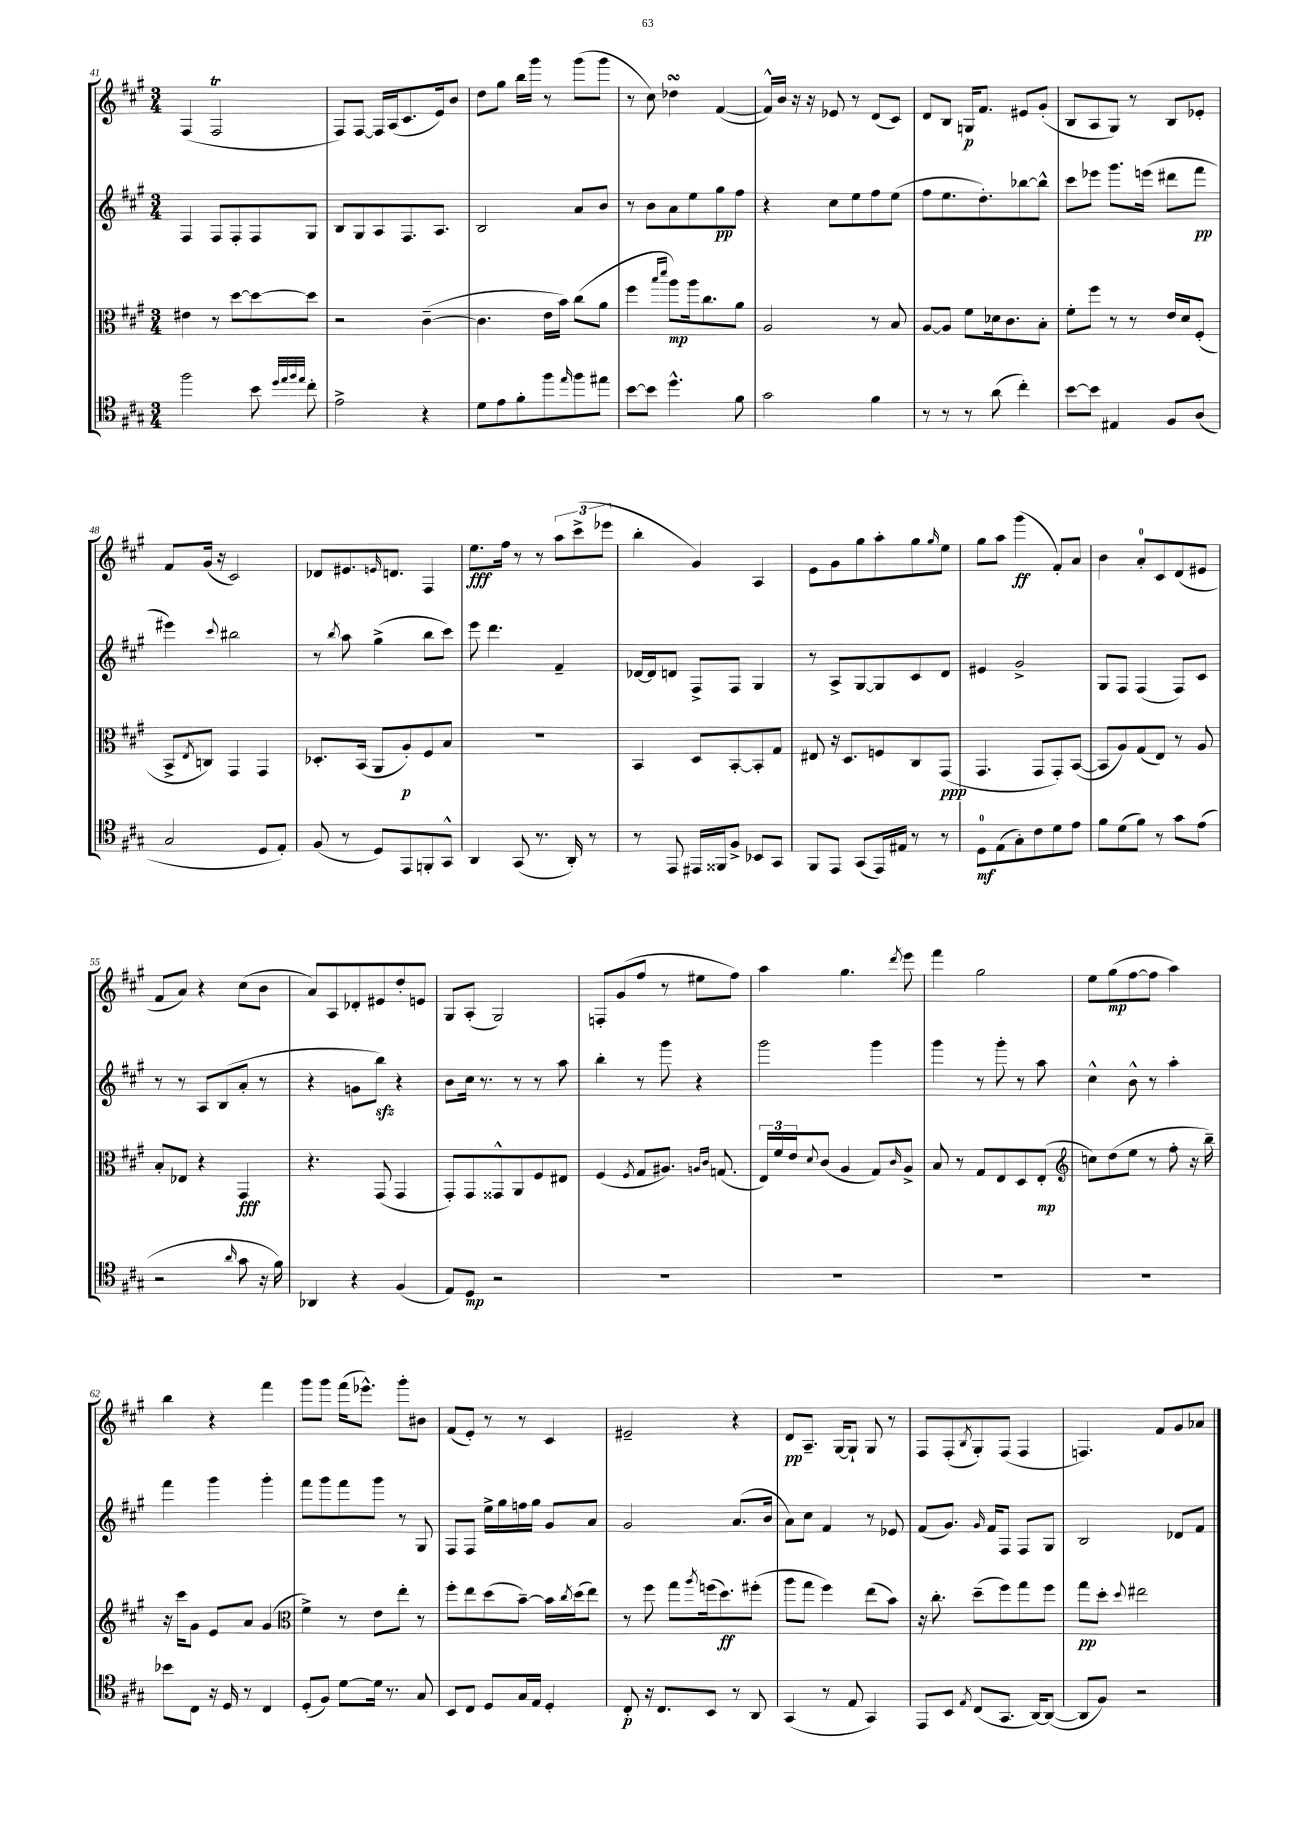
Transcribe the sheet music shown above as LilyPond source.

<<
\new StaffGroup <<
\new Staff = "s0" {
    \clef treble \key a \major \numericTimeSignature \time 3/4
    fis4( fis2\trill |
    fis8) fis8~ fis16 a16( cis'8. e'16) b'8 |
    d''8 gis''8 b''16 gis'''16 r8 gis'''8( gis'''8 |
    r8 cis''8) des''4\turn fis'4~( |
    fis'16-^) b'16 r16 r16 ees'8 r8 d'8( cis'8) |
    d'8 b8 g16\p fis'8. eis'8 gis'8-.( |
    b8 a8 gis8) r8 b8 ees'8-. |
    fis'8 gis'16( r16 cis'2) |
    des'8 eis'8. \grace { e'16 } d'8. fis4 |
    e''8.\fff fis''16 r8 r8 \tuplet 3/2 { a''8 cis'''8->( ees'''8 } |
    b''4-. gis'4) a4 |
    e'8 gis'8 gis''8 a''8-. gis''8 \grace { gis''16 } e''8 |
    gis''8 a''8 gis'''4\ff( fis'8-.) a'8 |
    b'4 a'8-0-. cis'8 d'8( eis'8 |
    fis'8 a'8) r4 cis''8( b'8 |
    a'8) a8 des'8-. eis'8 d''8-. e'8 |
    gis8 a8-.( gis2) |
    f8-. gis'8( fis''8 r8 eis''8 fis''8) |
    a''4 gis''4. \acciaccatura { d'''8 } e'''8 |
    fis'''4 gis''2 |
    e''8 gis''8\mp( fis''8~ fis''8 a''4) |
    b''4 r4 fis'''4 |
    gis'''8 gis'''8 fis'''16( ees'''8.-^) gis'''8-. bis'8 |
    fis'8( e'8-.) r8 r8 cis'4 |
    eis'2-- r4 |
    d'8\pp a8.-- gis16~ gis8-! gis8 r8 |
    fis8 fis8-.( \acciaccatura { b8 } gis8-.) fis8( fis4 |
    f4.) fis'8 gis'8 aes'8 \bar "|." |
}
\new Staff = "s1" {
    \clef treble \key a \major \numericTimeSignature \time 3/4
    fis4 fis8 fis8-. fis8 gis8 |
    b8 gis8 a8 fis8. a8. |
    b2 a'8 b'8 |
    r8 b'8 a'8 e''8 gis''8\pp fis''8 |
    r4 cis''8 e''8 fis''8 e''8( |
    fis''8 e''8. d''8.-.) bes''8~ bes''8-^ |
    cis'''8 ees'''8 gis'''8. e'''16( dis'''8 fis'''8\pp |
    eis'''4) \appoggiatura { cis'''8 } bis''2 |
    r8 \acciaccatura { b''8 } a''8 gis''4->( b''8 cis'''8) |
    e'''8 d'''4. fis'4-- |
    des'16~ des'16 d'8 fis8-> fis8 gis4 |
    r8 a8-> gis8~ gis8 cis'8 d'8 |
    eis'4 gis'2-> |
    gis8 fis8 fis4( fis8) cis'8 |
    r8 r8 a8 b8( a'8-. r8 |
    r4 g'8 b''8\sfz) r4 |
    b'8 cis''16 r8. r8 r8 a''8 |
    b''4-. r8 gis'''8 r4 |
    gis'''2 gis'''4 |
    gis'''4 r8 gis'''8-. r8 a''8 |
    cis''4-^ b'8-^ r8 a''4-. |
    fis'''4 gis'''4 gis'''4-. |
    fis'''8 gis'''8 fis'''8 gis'''8 r8 gis8 |
    fis8 fis8 e''16-> gis''16 f''16 gis''16 gis'8 a'8 |
    gis'2 a'8.( b'16 |
    a'8) cis''8 fis'4 r8 ees'8 |
    fis'8( gis'8.) \grace { gis'16 } fis'16 fis8 fis8 gis8 |
    b2 des'8 fis'8 \bar "|." |
}
\new Staff = "s2" {
    \clef alto \key a \major \numericTimeSignature \time 3/4
    eis'4 r8 d''8~ d''8~ d''8 |
    r2 cis'4~--( |
    cis'4. e'16 b'16) cis''8( a'8 |
    fis''4 \grace { b''16 d'''16 } a''8\mp) a''16 cis''8. a'8 |
    a2 r8 b8 |
    a8~ a8 fis'8 des'16 cis'8. b8-. |
    fis'8-. fis''8 r8 r8 e'16 d'16 fis8-.( |
    b,8-> \acciaccatura { e8 } c8) gis,4 gis,4 |
    des8.-. b,16( a,8 a8-.\p) fis8 b8 |
    R2. |
    b,4 d8 b,8~-. b,8-. gis8 |
    eis8 r16 d8. f8 cis8 gis,8\ppp( |
    gis,4. gis,8 gis,8-.) b,8~( |
    b,8 a8) gis8( e8) r8 a8 |
    b8-. ees8 r4 gis,4\fff |
    r4. gis,8( gis,4 |
    gis,8-.) gis,8 gisis,8-^ a,8 fis8 eis8 |
    fis4( \acciaccatura { fis8 } gis8 ais8.) \grace { a16 cis'16 } g8.( |
    \tuplet 3/2 { e16) fis'16 e'16 } \appoggiatura { d'8 } cis'8( a4 gis8) \grace { cis'16 } a8-> |
    b8 r8 gis8 e8 d8 e8-.\mp( |
    \clef treble c''8) d''8( e''8 r8 fis''8-. r16 b''16--) |
    r16 cis'''16 gis'8 e'8 a'8 gis'4( |
    \clef alto fis'4->) r8 e'8 e''8-. r8 |
    fis''8-. e''8 d''8( b'8~--) b'16 \acciaccatura { cis''8 } d''16( e''8) |
    r8 fis''8 gis''8 \acciaccatura { a''8 } f''16( d''8.\ff) fis''8-.( |
    a''8 gis''8 fis''4) e''8( b'8) |
    r16 cis''8.-. d''8--( fis''8) gis''8 fis''8 |
    gis''8\pp d''8-. \appoggiatura { d''8 } eis''2 \bar "|." |
}
\new Staff = "s3" {
    \clef tenor \key a \major \numericTimeSignature \time 3/4
    fis''2 b'8 \grace { d''32 e''32 fis''32 e''32 } cis''8-. |
    e'2-> r4 |
    d'8 e'8 fis'8-. fis''8 \grace { e''16 } fis''8 eis''8 |
    b'8~ b'8 d''4.-^ fis'8 |
    gis'2 fis'4 |
    r8 r8 r8 a'8( cis''4-.) |
    b'8~ b'8 eis4 fis8 a8( |
    gis2 d8 e8-.) |
    fis8( r8 d8) e,8 f,8-. gis,8-^ |
    a,4 gis,8( r8. a,16-.) r8 |
    r8 e,8 eis,16 fisis,16 fis8-> bes,8 gis,8 |
    fis,8 e,8 gis,8( e,16) eis16 r8 r8 |
    d8-0\mf e8( gis8-.) cis'8 d'8 e'8 |
    fis'8 d'8( fis'8) r8 gis'8 e'8( |
    r2 \grace { a'16 } gis'8 r16 fis'16) |
    aes,4 r4 fis4( |
    e8) d8\mp r2 |
    R2. |
    R2. |
    R2. |
    R2. |
    bes'8 cis8 r16 d16 r8 cis4 |
    d8-.( fis8) d'8~ d'16 r8. gis8 |
    b,8 cis8 d8 gis16 e16 d4-. |
    cis8-.\p r16 cis8. b,8 r8 a,8 |
    gis,4( r8 e8 gis,4) |
    e,8 b,8 \acciaccatura { e8 } cis8( gis,8. a,16~) a,8~( |
    a,8 fis8) r2 \bar "|." |
}
>>
>>
\layout { \context { \Score currentBarNumber = #41 } }
